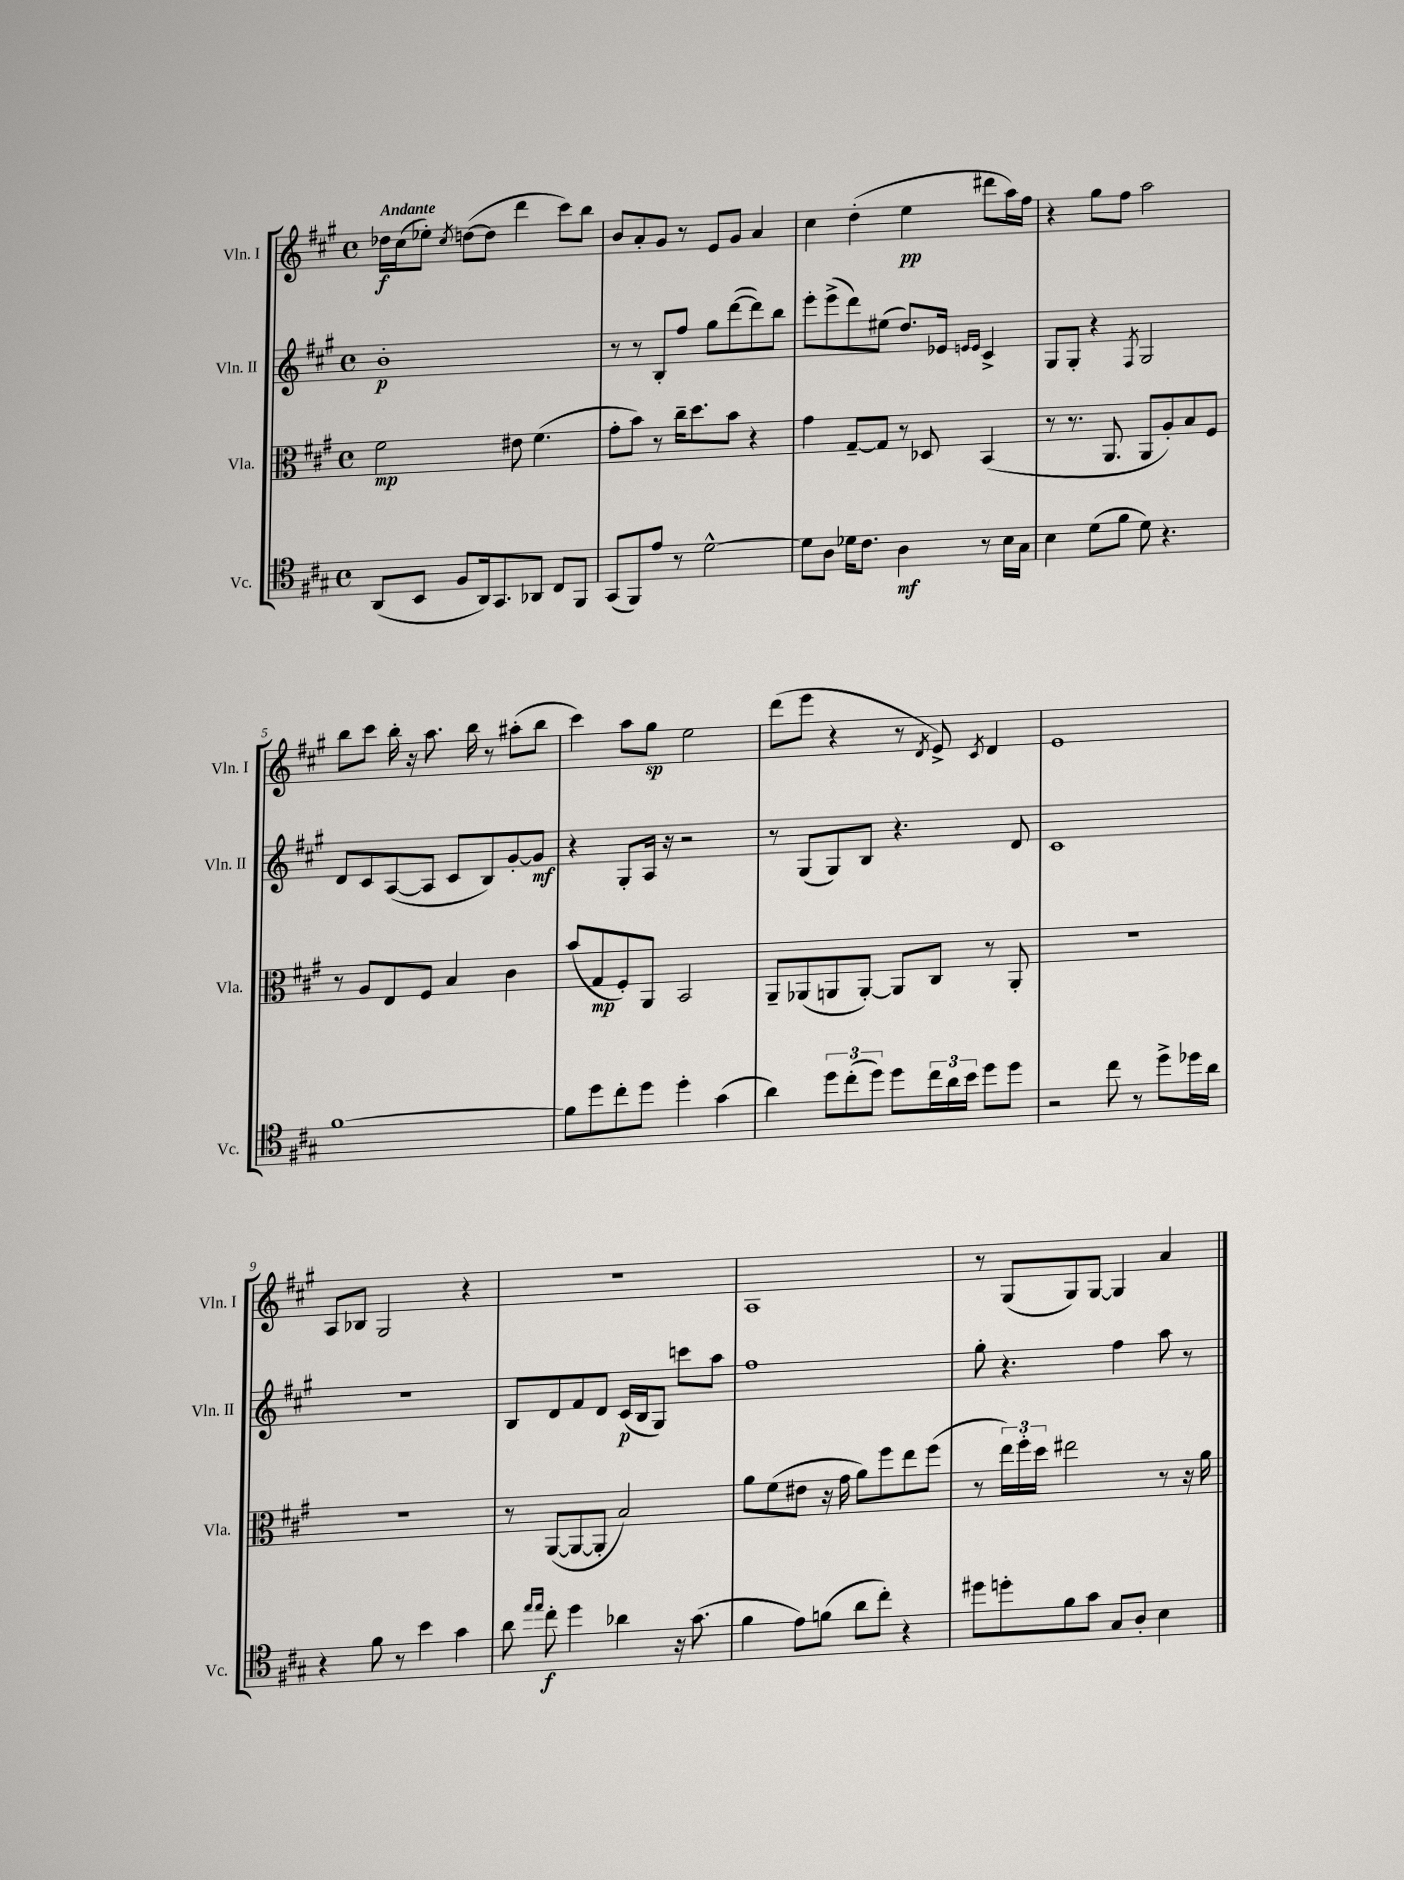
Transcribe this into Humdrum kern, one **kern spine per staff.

**kern	**kern	**kern	**kern
*staff4	*staff3	*staff2	*staff1
*clefC4	*clefC3	*clefG2	*clefG2
*k[f#c#g#]	*k[f#c#g#]	*k[f#c#g#]	*k[f#c#g#]
*M4/4	*M4/4	*M4/4	*M4/4
*met(c)	*met(c)	*met(c)	*met(c)
(8AA/L	2f#\	1b'	16dd-\LL
.	.	.	(16cc#\J
8BB/J	.	.	8ee-'\J)
.	.	.	8qcc#/
8F#/L	.	.	([8dd\L
16AA/k)	.	.	8dd\]J
8.GG#/	.	.	.
.	8e#\	.	4ddd\
8AA-/J	(4.f#\	.	.
8C#/L	.	.	8ccc#\L)
8FF#/J	.	.	8bb\J
=	=	=	=
(8GG#/L	8g#'\L	8r	8b/L
8FF#/)	8b\J)	8r	8a'/
8e/J	8r	8B'/L	8g#/J
8r	16cc#~\LK	8ff#/J	8r
.	8.dd\	.	.
[2d^^\	.	8gg#\L	8e/L
.	8b\J	([8ddd\	8g#/J
.	4r	8ddd\])	4a/
.	.	8bb\J	.
=	=	=	=
8d\]L	4g#\	8eee'\L	4cc#\
8A\J	.	(8eee^\	.
16d-\LK	[8G#~/L	8ddd\)	(4dd'\
8.c#\J	.	.	.
.	8G#/]J	(8ee#\J	.
4A\	8r	8.dd/L)	4ee\
.	8D-/	.	.
.	.	16e-/Jk	.
.	.	16qqe/LL	.
.	.	16qqe/JJ	.
8r	(4BB/	4c#^/	8ddd#\L
16B\LL	.	.	16aa\L)
16G#\JJ	.	.	16ff#\JJ
=	=	=	=
4B\	8r	8G#/L	4r
.	8.r	8G#'/J	.
(8d\L	.	4r	8gg#\L
.	8.AA/	.	.
8f#\J	.	.	8ff#\J
.	.	8qF#/	.
8d\)	8AA/L	2G#/	2aa\
4.r	8A'/)	.	.
.	8B/	.	.
.	8F#/J	.	.
=	=	=	=
[1f#	8r	8d/L	8bb\L
.	8A/L	8c#/	8ccc#\J
.	8E/	([8A/	16bb'\
.	.	.	16r
.	8F#/J	8A/]J	8.aa\
.	4B/	8c#/L	.
.	.	.	16bb\
.	.	8B/)	8r
.	4c#\	[8g#'/	(8aa#'\L
.	.	8g#/]J	8bb\J
=	=	=	=
8f#\]L	(8b/L	4r	4ccc#\)
8dd\	8G#/	.	.
8cc#'\	8F#'/)	8G#'/L	8aa\L
8dd\J	8AA/J	16A/Jk	8gg#\J
.	.	16r	.
4dd'\	2BB/	2r	2ee\
(4g#\	.	.	.
=	=	=	=
4a\)	8AA~/L	8r	(8ddd\L
.	(8AA-/	(8G#/L	8eee\J
12dd\L	8AA/	8G#/)	4r
(12cc#'\	.	.	.
.	[8AA'/J)	8B/J	.
12dd\J)	.	.	.
8dd\L	8AA/]L	4.r	8r
.	.	.	8qd/
24cc#\L	8C#/J	.	8e^/)
24a\	.	.	.
24b\JJ	.	.	.
.	.	.	8qc#/
8dd\L	8r	.	4d/
8dd\J	8AA'/	8d/	.
=	=	=	=
2r	1r	1c#	1e
8cc#\	.	.	.
8r	.	.	.
8dd^\L	.	.	.
16dd-\L	.	.	.
16a\JJ	.	.	.
=	=	=	=
4r	1r	1r	8A/L
.	.	.	8B-/J
8f#\	.	.	2G#/
8r	.	.	.
4b\	.	.	.
4g#\	.	.	4r
=	=	=	=
8a\	8r	8B/L	1r
16qqee/LL	.	.	.
16qqee/JJ	.	.	.
8cc#'\	([8AA/L	8d/	.
4dd\	8AA/_	8f#/	.
.	8AA'/]J	8d/J	.
4a-\	2B/)	(16c#/LL	.
.	.	16B/J	.
.	.	8G#/J)	.
16r	.	8ccc\L	.
(8.g#\	.	.	.
.	.	8aa\J	.
=	=	=	=
4f#\	8a\L	1ff#	1A
.	(8f#\	.	.
8e\L)	8e#\J	.	.
(8f\J	16r	.	.
.	16g#\	.	.
8a\L	8a\L)	.	.
8cc#'\J)	8ff#\	.	.
4r	8ee\	.	.
.	(8ff#\J	.	.
=	=	=	=
8dd#\L	8r	8gg#'\	8r
8dd'\	24ee\LL)	4.r	(8G#/L
.	24ff#'\	.	.
.	24dd\JJ	.	.
8f#\	2ee#\	.	8G#/)
8g#\J	.	.	[8G#/J
8G#/L	.	4ff#\	4G#/]
8A'/J	.	.	.
4B\	8r	8aa\	4a/
.	16r	8r	.
.	16a\	.	.
==	==	==	==
*-	*-	*-	*-
